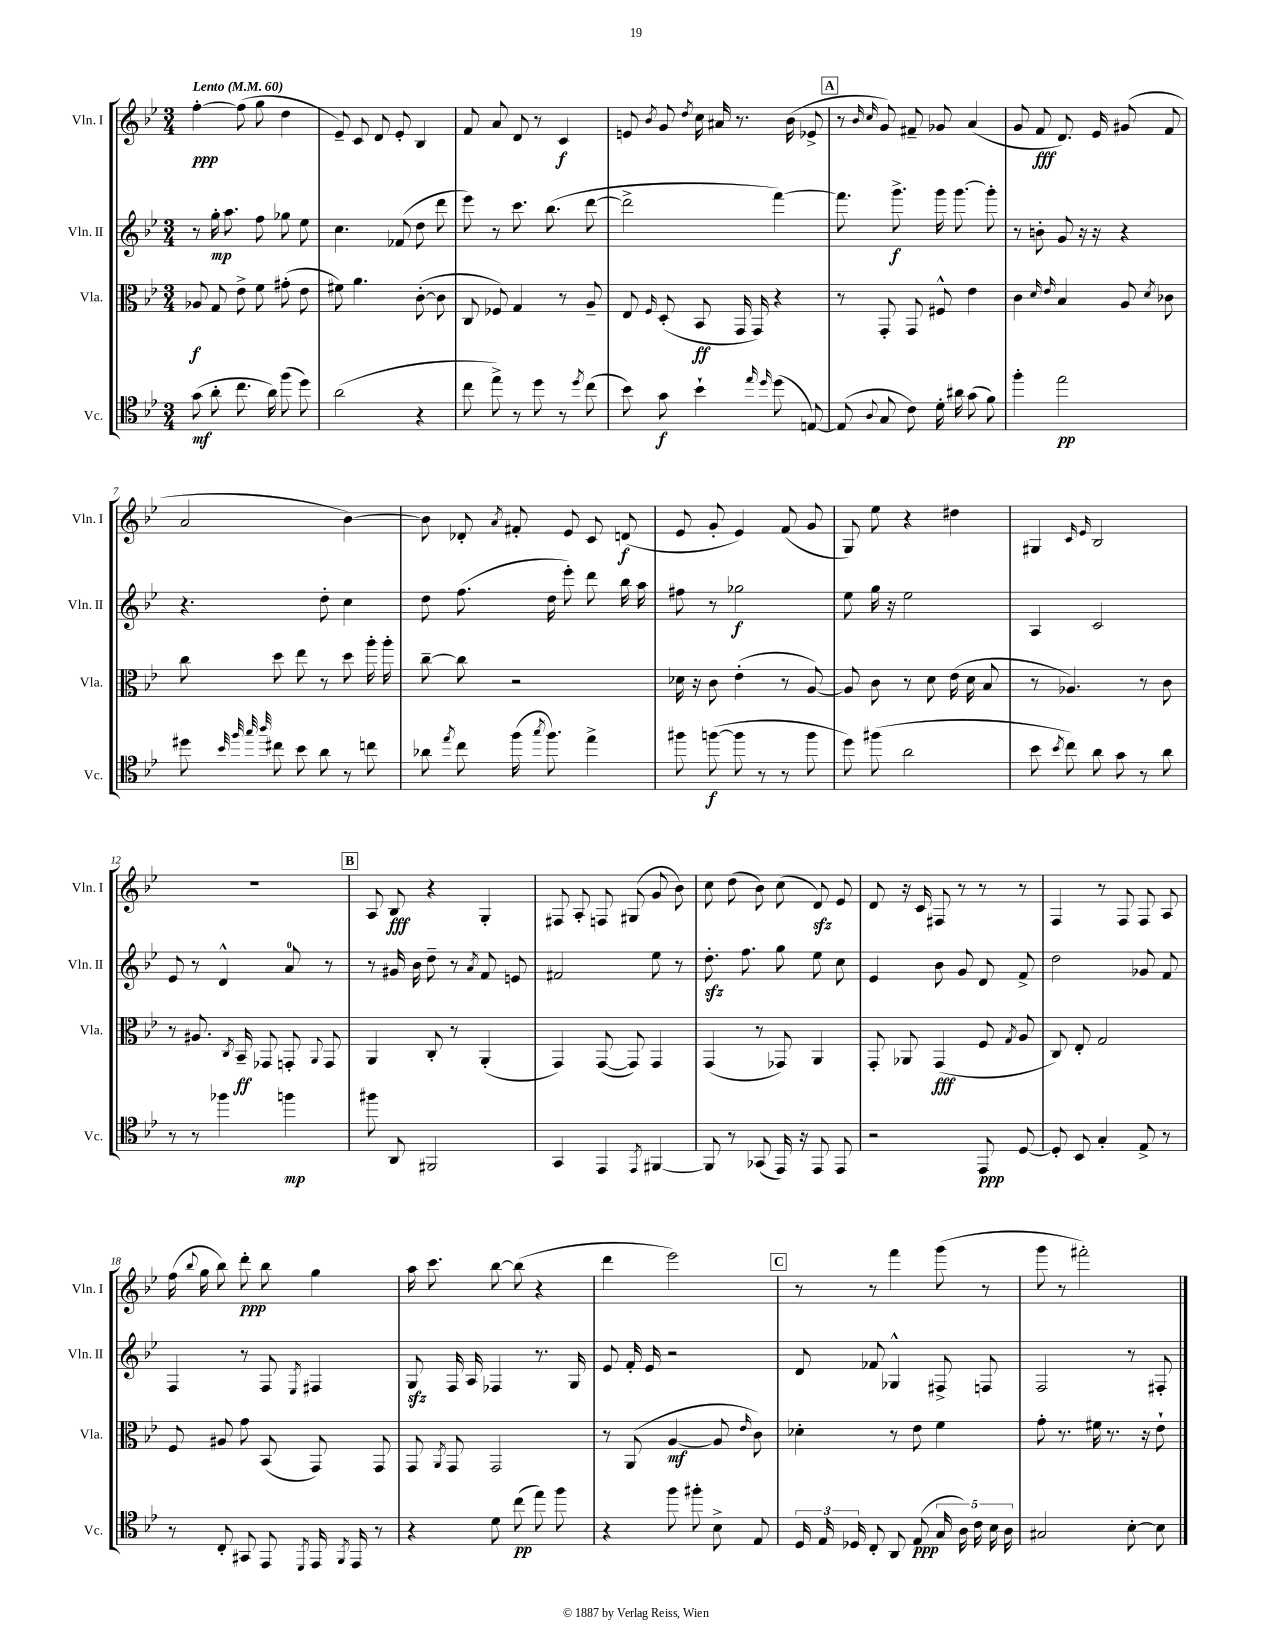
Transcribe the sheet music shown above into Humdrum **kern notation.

**kern	**dynam	**kern	**dynam	**kern	**dynam	**kern	**dynam
*part4	*part4	*part3	*part3	*part2	*part2	*part1	*part1
*staff4	*staff4	*staff3	*staff3	*staff2	*staff2	*staff1	*staff1
*I"Vc.	*	*I"Vla.	*	*I"Vln. II	*	*I"Vln. I	*
*I'Vc.	*	*I'Vla.	*	*I'Vln. II	*	*I'Vln. I	*
*clefC4	*	*clefC3	*	*clefG2	*	*clefG2	*
*k[b-e-]	*	*k[b-e-]	*	*k[b-e-]	*	*k[b-e-]	*
*M3/4	*	*M3/4	*	*M3/4	*	*M3/4	*
*MM60	*	*MM60	*	*MM60	*	*MM60	*
=1	=1	=1	=1	=1	=1	=1	=1
!	!	!	!	!	!	!LO:TX:a:B:t=Lento	!
(8g\	mf	8A-X/	f	8r	.	[4ff'\	ppp
8a'\	.	8G/	.	16gg'\	mp	.	.
.	.	.	.	8.aa\	.	.	.
8.cc\	.	8e-^\	.	.	.	(8ff\]	.
.	.	8f\	.	8ff\	.	8gg\	.
16a\)	.	.	.	.	.	.	.
(8ff\	.	(8g#X'\	.	8gg-X\	.	4dd\	.
8dd\)	.	8e-\	.	8ee-\	.	.	.
=2	=2	=2	=2	=2	=2	=2	=2
(2a\	.	8f#X\)	.	4.cc\	.	8e-~/)	.
.	.	4.a\	.	.	.	8c/	.
.	.	.	.	.	.	8d/	.
.	.	.	.	(8f-X/	.	8e-'/	.
4r	.	([8c'\	.	8dd\	.	4B-/	.
.	.	8c\]	.	8ddd\	.	.	.
=3	=3	=3	=3	=3	=3	=3	=3
8cc\	.	8C/	.	8eee-\)	.	8f/	.
8ee-^\)	.	8F-X/)	.	8r	.	8a/	.
8r	.	4G/	.	8.ccc\	.	8d/	.
8dd\	.	.	.	.	.	8r	.
.	.	.	.	(8.bb-\	.	.	.
8r	.	8r	.	.	.	4c/	f
8qdd/	.	.	.	.	.	.	.
(8cc\	.	8A~/	.	[8ddd\	.	.	.
=4	=4	=4	=4	=4	=4	=4	=4
8b-\)	.	8E-/	.	2ddd^\]	.	8en/	.
.	.	16qqF/	.	.	.	8qb-/	.
8g\	f	(8D'/	.	.	.	8g/	.
.	.	.	.	.	.	8qdd/	.
4b-`\	.	8BB-/	ff	.	.	16cc\	.
.	.	.	.	.	.	16a#X/	.
.	.	16GG/	.	.	.	8.r	.
.	.	16GG/)	.	.	.	.	.
16qqee-/	.	.	.	.	.	.	.
16qqdd/	.	.	.	.	.	.	.
(8dd\	.	4r	.	[4fff\)	.	.	.
.	.	.	.	.	.	(16b-\	.
[8En/)	.	.	.	.	.	8e-X^/	.
!!LO:REH:place=s1:t=A
=5	=5	=5	=5	=5	=5	=5	=5
(8E/]	.	8r	.	8.fff\]	.	8r	.
.	.	.	.	.	.	16qqb-/	.
8qqA/	.	.	.	.	.	16qqcc/	.
8G/	.	8GG'/	.	.	.	8g/)	.
.	.	.	.	8.ggg^\	f	.	.
8c\)	.	8GG/	.	.	.	8f#X~/	.
16d'\	.	8F#X^^/	.	16ggg\	.	8g-X/	.
16a#X\	.	.	.	[8.ggg\	.	.	.
(8g\	.	4e-\	.	.	.	(4a/	.
8f\)	.	.	.	8ggg'\]	.	.	.
=6	=6	=6	=6	=6	=6	=6	=6
4ff'\	.	4c\	.	8r	.	8g/	.
.	.	.	.	8bn'\	.	8f/	fff
.	.	16qqd/	.	.	.	.	.
.	.	16qqe-/	.	.	.	.	.
2ee-\	pp	4B-/	.	8g/	.	8.d/)	.
.	.	.	.	16r	.	.	.
.	.	.	.	16r	.	16e-/	.
.	.	8A/	.	4r	.	(8g#X/	.
.	.	8qd/	.	.	.	.	.
.	.	8c-X\	.	.	.	8f/	.
!!LO:LB:g=z
=7	=7	=7	=7	=7	=7	=7	=7
8dd#X\	.	8cc\	.	4.r	.	2a/	.
32qqb-/	.	.	.	.	.	.	.
32qqff/	.	.	.	.	.	.	.
32qqgg/	.	.	.	.	.	.	.
32qqaa/	.	.	.	.	.	.	.
8cc#X\	.	8dd\	.	.	.	.	.
8b-\	.	8ee-\	.	.	.	.	.
8a\	.	8r	.	8dd'\	.	.	.
8r	.	8dd\	.	4cc\	.	[4b-\)	.
8ccn\	.	16aa'\	.	.	.	.	.
.	.	16aa'\	.	.	.	.	.
=8	=8	=8	=8	=8	=8	=8	=8
8a-X\	.	[8cc~\	.	8dd\	.	8b-\]	.
8qee-/	.	.	.	.	.	.	.
8cc\	.	8cc\]	.	(8.ff\	.	8d-X'/	.
.	.	.	.	.	.	8qa/	.
(16ff\	.	2r	.	.	.	8f#X'/	.
8qgg/	.	.	.	.	.	.	.
8.ff\)	.	.	.	16dd\	.	.	.
.	.	.	.	8eee-'\)	.	8e-/	.
4ee-^\	.	.	.	8ddd\	.	8c/	.
.	.	.	.	16bb-\	.	(8dn/	f
.	.	.	.	16aa\	.	.	.
=9	=9	=9	=9	=9	=9	=9	=9
8ff#X\	.	16d-X\	.	8ff#X\	.	8e-/	.
.	.	16r	.	.	.	.	.
([8ffn\	f	8c\	.	8r	.	8g'/	.
8ff\]	.	(4e-'\	.	2gg-X\	f	4e-/)	.
8r	.	.	.	.	.	.	.
8r	.	8r	.	.	.	(8f/	.
8ff\	.	[8A/)	.	.	.	8g/	.
=10	=10	=10	=10	=10	=10	=10	=10
8dd\)	.	8A/]	.	8ee-\	.	8G/)	.
(8ff#X\	.	8c\	.	16gg\	.	8ee-\	.
.	.	.	.	16r	.	.	.
2a\	.	8r	.	2ee-\	.	4r	.
.	.	8d\	.	.	.	.	.
.	.	(16e-\	.	.	.	4dd#X\	.
.	.	16d\	.	.	.	.	.
.	.	8B-/	.	.	.	.	.
=11	=11	=11	=11	=11	=11	=11	=11
8b-\	.	8r	.	4A/	.	4G#X/	.
8qb-/	.	.	.	.	.	.	.
8cc\)	.	4.A-X/)	.	.	.	.	.
.	.	.	.	.	.	16qqc/	.
.	.	.	.	.	.	16qqe-/	.
8a\	.	.	.	2c/	.	2B-/	.
8g\	.	.	.	.	.	.	.
8r	.	8r	.	.	.	.	.
8a\	.	8c\	.	.	.	.	.
!!LO:LB:g=z
=12	=12	=12	=12	=12	=12	=12	=12
8r	.	8r	.	8e-/	.	2.r	.
8r	.	8.A#X/	.	8r	.	.	.
4ff-X\	.	.	.	4d^^/	.	.	.
.	.	8qC/	.	.	.	.	.
.	.	16BB-~/	ff	.	.	.	.
.	.	8GG-X/	.	.	.	.	.
4ffn\	mp	8GGn'/	.	8a/	.	.	.
.	.	8qqAA/	.	.	.	.	.
.	.	8GG/	.	8r	.	.	.
!!LO:REH:place=s1:t=B
=13	=13	=13	=13	=13	=13	=13	=13
8ff#X\	.	4AA/	.	8r	.	8A/	.
8AA/	.	.	.	16g#X/	.	8B-/	fff
.	.	.	.	16b-\	.	.	.
2FF#X/	.	8C'/	.	8dd~\	.	4r	.
.	.	8r	.	8r	.	.	.
.	.	.	.	8qa/	.	.	.
.	.	(4AA'/	.	8f/	.	4G'/	.
.	.	.	.	8en/	.	.	.
=14	=14	=14	=14	=14	=14	=14	=14
4GG/	.	4GG/)	.	2f#X/	.	8F#X/	.
.	.	.	.	.	.	8A'/	.
4EE-/	.	([8GG/	.	.	.	8Fn/	.
.	.	8GG/])	.	.	.	(8G#X/	.
8qEE-/	.	.	.	.	.	.	.
[4FF#X/	.	4GG/	.	8ee-\	.	8g/	.
.	.	.	.	8r	.	8b-\)	.
=15	=15	=15	=15	=15	=15	=15	=15
8FF#/]	.	(4GG/	.	8.ddzz'\	.	8cc\	.
8r	.	.	.	.	.	(8dd\	.
.	.	.	.	8.ff\	.	.	.
(8GG-X/	.	8r	.	.	.	8b-\)	.
16EE-/)	.	8GG-X/)	.	8gg\	.	(8cc\	.
16r	.	.	.	.	.	.	.
8EE-/	.	4AA/	.	8ee-\	.	8dzz/)	.
8EE-/	.	.	.	8cc\	.	8e-/	.
=16	=16	=16	=16	=16	=16	=16	=16
2r	.	8GG'/	.	4e-/	.	8d/	.
.	.	8AA-X/	.	.	.	16r	.
.	.	.	.	.	.	16c/	.
.	.	(4GG/	fff	8b-\	.	8F#X/	.
.	.	.	.	8g/	.	8r	.
8EE-/	ppp	8F/	.	8d/	.	8r	.
.	.	8qG/	.	.	.	.	.
[8D/	.	8A/	.	8f^/	.	8r	.
=17	=17	=17	=17	=17	=17	=17	=17
8D'/]	.	8C/)	.	2dd\	.	4F/	.
8BB-/	.	8E-'/	.	.	.	.	.
4G'/	.	2G/	.	.	.	8r	.
.	.	.	.	.	.	8F/	.
8E-^/	.	.	.	8g-X/	.	8F/	.
8r	.	.	.	8f/	.	8A/	.
!!LO:LB:g=z
=18	=18	=18	=18	=18	=18	=18	=18
8r	.	8F/	.	4F/	.	(16ff\	.
.	.	.	.	.	.	8qqbb-/	.
.	.	.	.	.	.	16gg\	.
8C'/	.	8A#X/	.	.	.	8bb-\)	.
8GG#X/	.	8g\	.	8r	.	8ddd'\	ppp
8EE-/	.	(8BB-/	.	8F/	.	8bb-\	.
8qDD/	.	.	.	8qE-/	.	.	.
16EE-/	.	8GG/)	.	4F#X/	.	4gg\	.
8qFF/	.	.	.	.	.	.	.
16EE-/	.	.	.	.	.	.	.
8r	.	8GG/	.	.	.	.	.
=19	=19	=19	=19	=19	=19	=19	=19
4r	.	8GG/	.	8Gzz/	.	16aa\	.
.	.	.	.	.	.	8.ccc\	.
.	.	8qAA/	.	.	.	.	.
.	.	8GG/	.	16F/	.	.	.
.	.	.	.	16A/	.	.	.
8d\	.	2GG/	.	4F-X/	.	[8bb-\	.
(8cc\	pp	.	.	.	.	(8bb-\]	.
8ee-\)	.	.	.	8.r	.	4r	.
8ff\	.	.	.	.	.	.	.
.	.	.	.	16G/	.	.	.
=20	=20	=20	=20	=20	=20	=20	=20
4r	.	8r	.	8e-/	.	4ddd\	.
.	.	(8AA/	.	16f'/	.	.	.
.	.	.	.	16e-/	.	.	.
8ff\	.	[4A/	mf	2r	.	2eee-\)	.
8ff#X'\	.	.	.	.	.	.	.
8B-^\	.	8A/]	.	.	.	.	.
.	.	16qqe-/	.	.	.	.	.
8E-/	.	8c\)	.	.	.	.	.
!!LO:REH:place=s1:t=C
=21	=21	=21	=21	=21	=21	=21	=21
24D/	.	4d-X'\	.	8d/	.	8r	.
24E-/	.	.	.	.	.	.	.
24D-X/	.	.	.	.	.	.	.
8C'/	.	.	.	8f-X/	.	8r	.
8AA/	.	8r	.	4G-X^^/	.	4fff\	.
(8E-/	ppp	8e-\	.	.	.	.	.
20G/	.	4f\	.	8F#X^/	.	(8ggg\	.
20A\)	.	.	.	.	.	.	.
20c\	.	.	.	.	.	.	.
.	.	.	.	8Fn/	.	8r	.
20B-\	.	.	.	.	.	.	.
20A\	.	.	.	.	.	.	.
=22	=22	=22	=22	=22	=22	=22	=22
2G#X/	.	8g'\	.	2F/	.	8ggg\	.
.	.	8.r	.	.	.	8r	.
.	.	.	.	.	.	2fff#X'\)	.
.	.	16f#X\	.	.	.	.	.
.	.	8.r	.	.	.	.	.
[8B-'\	.	.	.	8r	.	.	.
.	.	16r	.	.	.	.	.
8B-\]	.	8e-`\	.	8F#X'/	.	.	.
==	==	==	==	==	==	==	==
*-	*-	*-	*-	*-	*-	*-	*-
